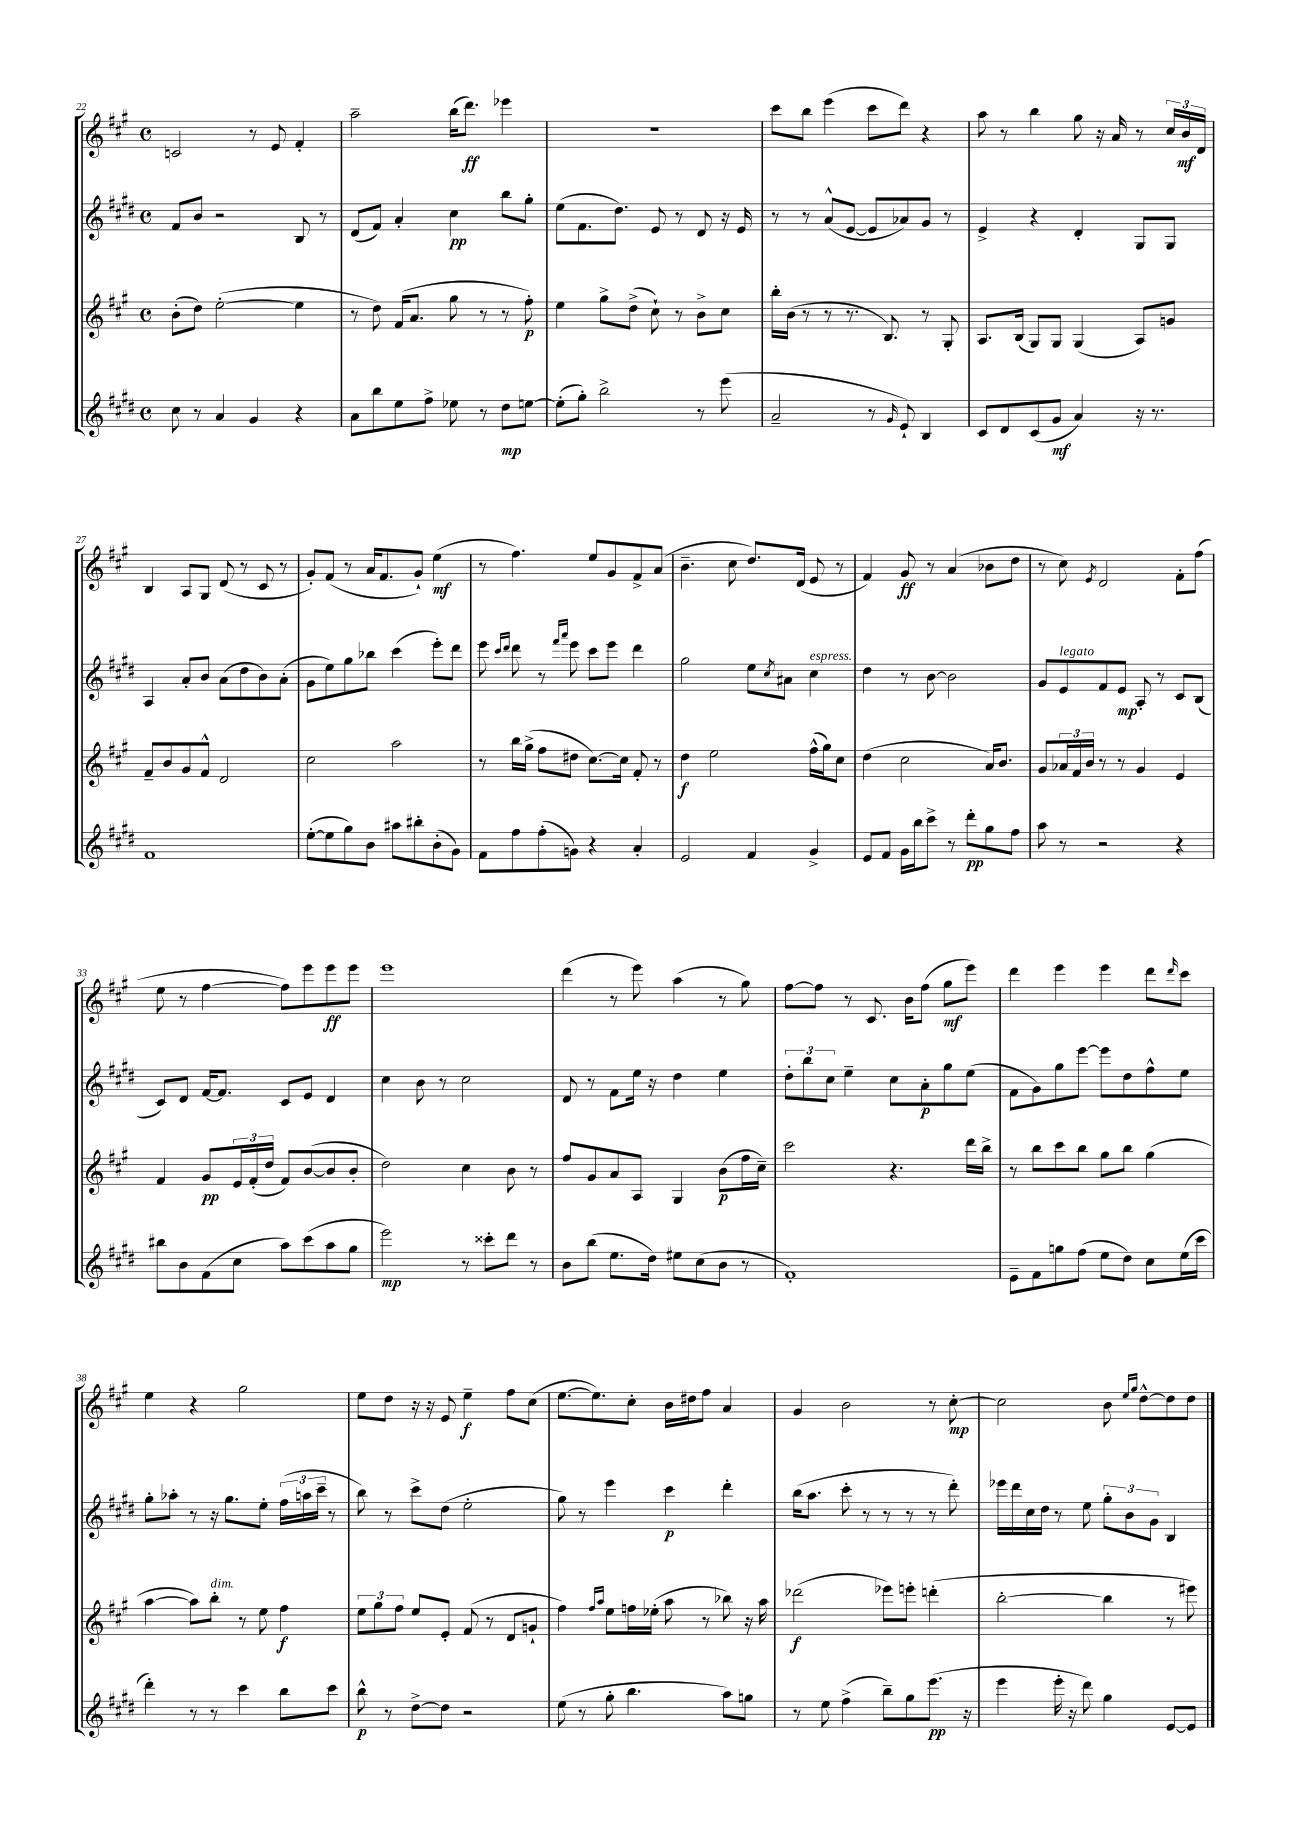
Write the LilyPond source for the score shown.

<<
\new StaffGroup <<
\new Staff = "s0" {
    \clef treble \key a \major \defaultTimeSignature \time 4/4
    c'2 r8 e'8 fis'4-. |
    a''2-- b''16( d'''8.\ff) ees'''4 |
    R1 |
    cis'''8 b''8 e'''4( cis'''8 d'''8) r4 |
    a''8 r8 b''4 gis''8 r16 a'16 r8 \tuplet 3/2 { cis''16 b'16\mf d'16 } |
    b4 a8 gis8 d'8( r8 cis'8 r8 |
    gis'8-.) fis'8( r8 a'16 fis'8. gis'8-!) e''4\mf( |
    r8 fis''4.) e''8 gis'8 fis'8-> a'8( |
    b'4.-- cis''8 d''8.) d'16( e'8 r8 |
    fis'4) gis'8\ff r8 a'4( bes'8 d''8 |
    r8 cis''8) \acciaccatura { e'8 } d'2 fis'8-. fis''8( |
    e''8 r8 fis''4~ fis''8) e'''8 e'''8\ff e'''8 |
    e'''1 |
    d'''4( r8 e'''8) a''4( r8 gis''8) |
    fis''8~ fis''8 r8 cis'8. b'16 fis''8( gis''8\mf e'''8) |
    d'''4 e'''4 e'''4 d'''8 \grace { d'''16 } cis'''8 |
    e''4 r4 gis''2 |
    e''8 d''8 r16 r16 e'8 e''4--\f fis''8 cis''8( |
    e''8.~ e''8.) cis''8-. b'16 dis''16 fis''8 a'4 |
    gis'4 b'2 r8 cis''8~-.\mp |
    cis''2 b'8 \grace { e''16 gis''16 } d''8~-^ d''8 d''8 \bar "|." |
}
\new Staff = "s1" {
    \clef treble \key e \major \defaultTimeSignature \time 4/4
    fis'8 b'8 r2 b8 r8 |
    dis'8( fis'8) a'4-. cis''4\pp b''8 gis''8-. |
    e''8( fis'8. dis''8.) e'8 r8 dis'8 r16 e'16 |
    r8 r8 a'8-^( e'8~ e'8 aes'8) gis'8 r8 |
    e'4-> r4 dis'4-. gis8 gis8 |
    a4 a'8-. b'8 a'8( dis''8 b'8) a'8-.( |
    gis'8 e''8) gis''8 bes''8 cis'''4( e'''8-.) dis'''8 |
    e'''8 \grace { cis'''16 dis'''16 } dis'''8 r8 \grace { fis'''16 a'''16 } e'''8 cis'''8 e'''8 dis'''4 |
    gis''2 e''8 \acciaccatura { cis''8 } ais'8 cis''4^\markup { \italic "espress." } |
    dis''4 r8 b'8~ b'2 |
    gis'8 e'8^\markup { \italic "legato" } fis'8 e'8\mp a8-. r8 cis'8 b8( |
    cis'8) dis'8 fis'16~ fis'8. cis'8 e'8 dis'4 |
    cis''4 b'8 r8 cis''2 |
    dis'8 r8 fis'8 e''16 r16 dis''4 e''4 |
    \tuplet 3/2 { dis''8-. b''8 cis''8 } e''4-- cis''8 a'8-.\p gis''8 e''8( |
    fis'8 gis'8) gis''8 e'''8~ e'''8 dis''8 fis''8-^ e''8 |
    gis''8-. aes''8-. r8 r16 gis''8. e''8-. \tuplet 3/2 { fis''16( a''16 cis'''16-- } r8 |
    b''8) r8 cis'''8-> dis''8( e''2-. |
    gis''8) r8 e'''4 cis'''4\p dis'''4-. |
    b''16( a''8. cis'''8-. r8 r8 r8 r8 dis'''8-.) |
    ees'''16 dis'''16 cis''16 dis''16 r8 e''8 \tuplet 3/2 { gis''8-. b'8 gis'8 } b4 \bar "|." |
}
\new Staff = "s2" {
    \clef treble \key a \major \defaultTimeSignature \time 4/4
    b'8-.( d''8) e''2~-.( e''4 |
    r8 d''8) fis'16( a'8. gis''8 r8 r8 fis''8-.\p) |
    e''4 gis''8-> d''8->( cis''8-!) r8 b'8-> cis''8 |
    b''16-. b'16( r8 r8 r8. b8.) r8 gis8-. |
    a8. b16( gis8) gis8 gis4( a8) g'8 |
    fis'8-- b'8 gis'8 fis'8-^ d'2 |
    cis''2 a''2 |
    r8 b''16 gis''16->( fis''8 dis''8 cis''8.~) cis''16 fis'8-. r8 |
    d''4\f e''2 fis''16-^( gis''16) cis''8 |
    d''4( cis''2 a'16) b'8. |
    gis'8 \tuplet 3/2 { aes'16 fis'16 b'16 } r8 r8 gis'4 e'4 |
    fis'4 gis'8\pp \tuplet 3/2 { e'16 fis'16-.( d''16 } fis'8) b'8~( b'8 b'8-. |
    d''2) cis''4 b'8 r8 |
    fis''8 gis'8 a'8 a8 gis4 b'8\p( fis''16 cis''16--) |
    cis'''2 r4. d'''16 b''16-> |
    r8 b''8 cis'''8 b''8 gis''8 b''8 gis''4( |
    a''4~ a''8) b''8-.^\markup { \italic "dim." } r8 e''8 fis''4\f |
    \tuplet 3/2 { e''8 gis''8 fis''8 } e''8 e'8-. fis'8( r8 d'8 g'8-! |
    fis''4) \grace { fis''16 a''16 } e''8 f''16 ees''16-.( a''8 r8 bes''8) r16 a''16 |
    des'''2\f( ees'''8) e'''8-. d'''4-.( |
    b''2~-. b''4 r8 eis'''8) \bar "|." |
}
\new Staff = "s3" {
    \clef treble \key e \major \defaultTimeSignature \time 4/4
    cis''8 r8 a'4 gis'4 r4 |
    a'8 b''8 e''8 fis''8-> ees''8 r8 dis''8\mp e''8~ |
    e''8-.( gis''8-.) b''2-> r8 e'''8( |
    a'2-- r8 \grace { gis'16 } e'8-!) b4 |
    cis'8 dis'8 cis'8( gis'8\mf a'4) r16 r8. |
    fis'1 |
    e''8~-.( e''8 gis''8) b'8 ais''8 bis''8-. b'8-.( gis'8) |
    fis'8 fis''8 fis''8-.( g'8) r4 a'4-. |
    e'2 fis'4 gis'4-> |
    e'8 fis'8 gis'16 b''16 cis'''8-> r8 dis'''8-.\pp gis''8 fis''8 |
    a''8 r8 r2 r4 |
    bis''8 b'8 fis'8( cis''8 a''8) cis'''8( a''8 gis''8 |
    e'''2\mp) r8 cisis'''8-. dis'''8 r8 |
    b'8 b''8( e''8. dis''16) eis''8 cis''8( b'8 r8 |
    fis'1-.) |
    e'8-- fis'8 g''8 fis''8( e''8 dis''8) cis''8 e''16( cis'''16 |
    dis'''4-.) r8 r8 cis'''4 b''8 cis'''8 |
    b''8-^\p r8 dis''8~-> dis''8 r2 |
    e''8( r8 gis''8-. b''4. a''8) g''8 |
    r8 e''8 fis''4->( b''8--) gis''8 e'''8.\pp( r16 |
    e'''4 e'''16-. r16 dis'''8) gis''4 e'8~ e'8 \bar "|." |
}
>>
>>
\layout { \context { \Score currentBarNumber = #22 } }
